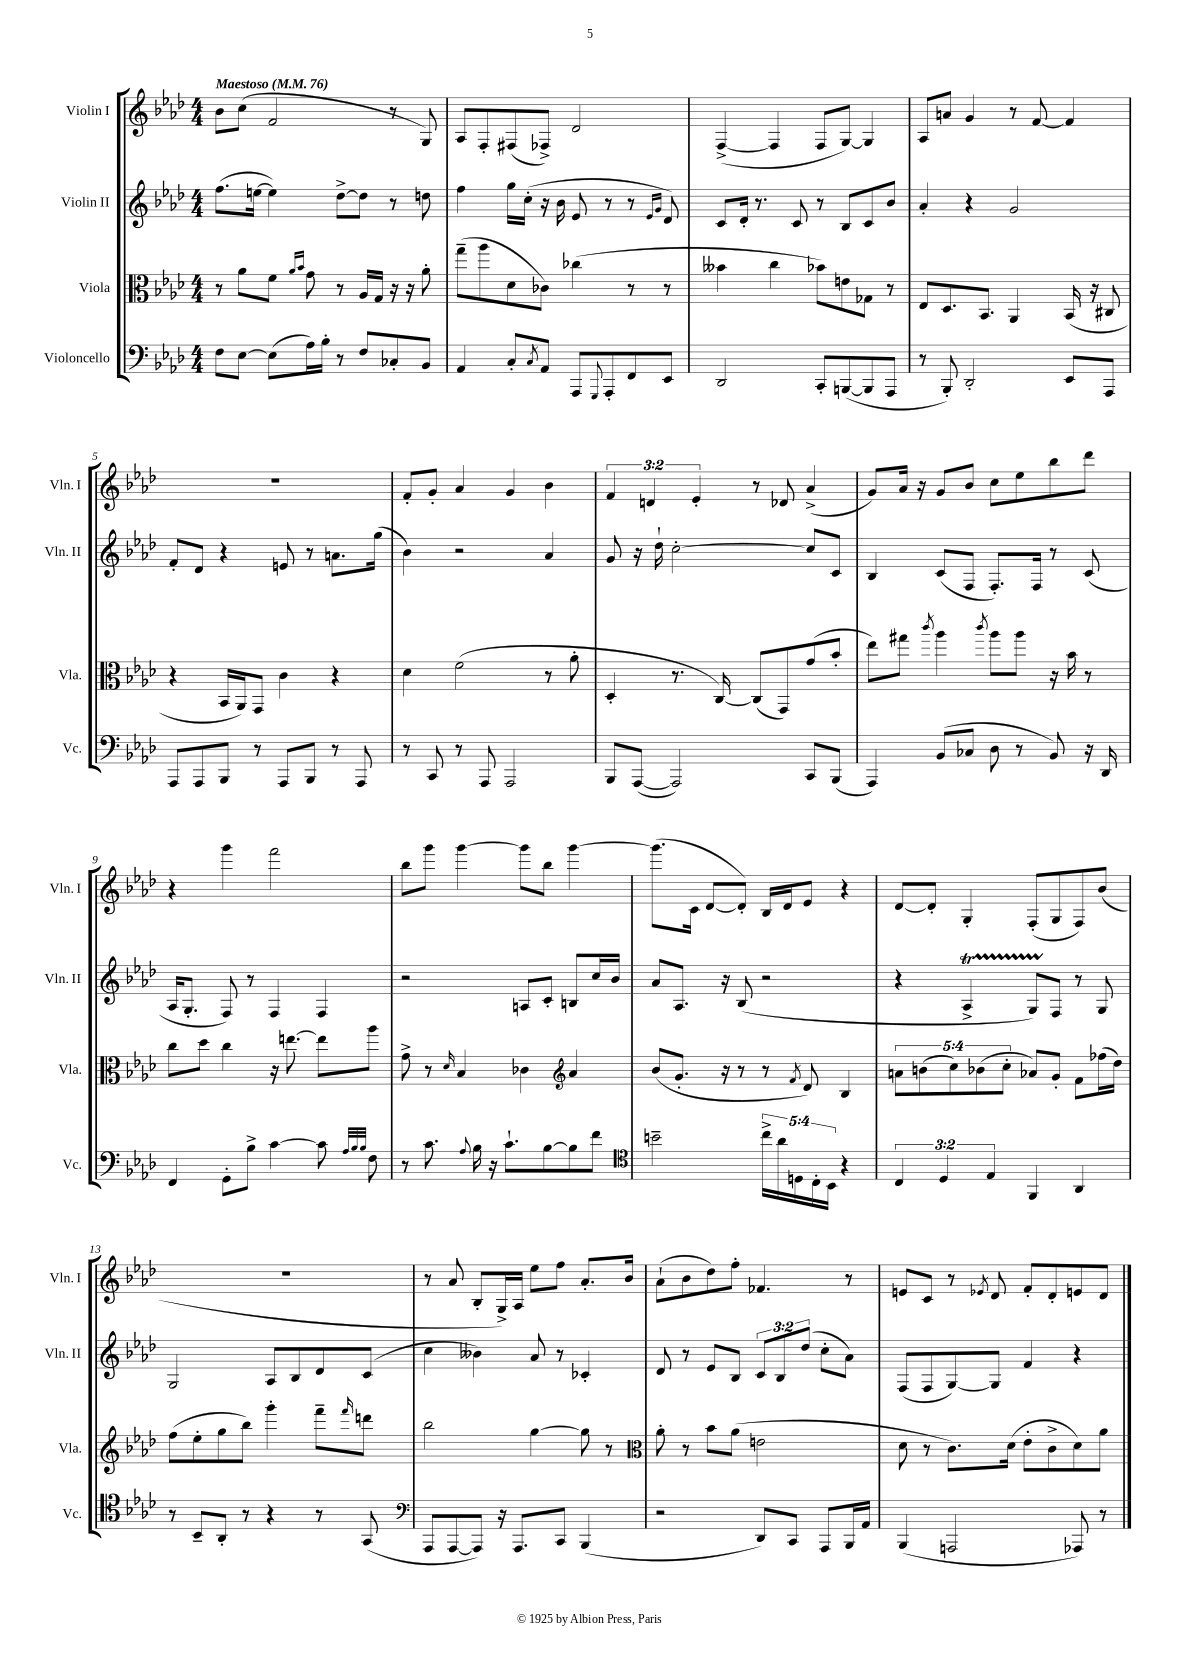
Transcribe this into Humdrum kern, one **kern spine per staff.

**kern	**kern	**kern	**kern
*staff4	*staff3	*staff2	*staff1
*clefF4	*clefC3	*clefG2	*clefG2
*k[b-e-a-d-]	*k[b-e-a-d-]	*k[b-e-a-d-]	*k[b-e-a-d-]
*M4/4	*M4/4	*M4/4	*M4/4
*MM76	*MM76	*MM76	*MM76
8F\L	8r	(8.ff\L	8b-\L
[8E-\J	8a-\L	.	(8cc\J
.	.	[16ee\Jk	.
(8E-\]L	8f\J	4ee\])	2f/
.	16qqa-/LL	.	.
.	16qqb-/JJ	.	.
16A-\L)	8g\	.	.
16B-'\JJ	.	.	.
8r	8r	[8dd-^\L	.
8F/L	16A-/LL	8dd-\]J	.
.	16G/JJ	.	.
8C-'/	16r	8r	8r
.	16r	.	.
8BB-/J	8a-'\	8dd\	8G/)
=	=	=	=
4AA-/	(8gg~\L	4ff\	8A-/L
.	8aa-\	.	8F'/
8C'/L	8d-\	16gg\LL	(8F#/
.	.	(16cc'\JJ	.
8qC/	.	.	.
8AA-/J	8c-\J)	16r	8F-^/J)
.	.	16b-\	.
8AAA-/L	(4cc-\	8e-/	2d-/
8qqGGG/	.	.	.
8AAA-'/	.	8r	.
8FF/	8r	8r	.
.	.	16qqe-/LL	.
.	.	16qqg/JJ	.
8EE-/J	8r	8d-/)	.
=	=	=	=
2DD-/	4b--\	8c/L	([4F^/
.	.	16d-'/Jk	.
.	.	8.r	.
.	4cc\	.	4F/]
.	.	8c/	.
8CC'/L	8b-\L)	8r	8F/L
([8BBB/	8e\	8B-/L	[8G/J)
8BBB/]	8G-\J	8c/	4G/]
8AAA-/J	8r	8b-/J	.
=	=	=	=
8r	8E-/L	4a-'/	8A-/L
8BBB-'/)	8.D-/	.	8a/J
2DD-'/	.	4r	4g/
.	8.BB-/J	.	.
.	4AA-/	2g/	8r
.	.	.	[8f/
8EE-/L	(16BB-/	.	4f/]
.	16r	.	.
8AAA-/J	8C#/	.	.
=	=	=	=
8AAA-/L	4r	8f'/L	1r
8AAA-/	.	8d-/J	.
8BBB-/J	16BB-/LL	4r	.
.	16AA-/J)	.	.
8r	8GG/J	.	.
8AAA-/L	4c\	8e/	.
8BBB-/J	.	8r	.
8r	4r	8.a\L	.
8AAA-/	.	.	.
.	.	(16gg\Jk	.
=	=	=	=
8r	4d-\	4b-\)	8f'/L
8CC/	.	.	8g'/J
8r	(2f\	2r	4a-/
8AAA-/	.	.	.
2AAA-/	.	.	4g/
.	8r	4a-/	4b-\
.	8a-'\	.	.
=	=	=	=
8BBB-/L	4D-'/	8g/	6f/
([8AAA-/J	.	16r	.
.	.	.	6d/
.	.	16dd-`\	.
2AAA-/])	8.r	[2cc'\	.
.	.	.	6e-'/
.	[16C/)	.	.
.	(8C/]L	.	8r
.	8GG/)	.	8d-/
8CC/L	(8g/	8cc/]L	(4a-^/
(8BBB-/J	8b-'/J	8c/J	.
=	=	=	=
4AAA-/)	8ee-\L)	4B-/	8g/L)
.	8gg#\J	.	16a-/Jk
.	.	.	16r
.	8qccc/	.	.
(8BB-/L	4aa-\	(8c/L	8g/L
8C-/J	.	8F/J	8b-/J
.	8qccc/	.	.
8D-\	8aa-\L	8.F'/L)	8cc\L
8r	8aa-\J	.	8ee-\
.	.	16F/Jk	.
8BB-/)	16r	8r	8bb-\
.	16b-\	.	.
16r	8r	(8c/	8ddd-\J
16DD-/	.	.	.
=	=	=	=
4FF/	8cc\L	16A-/LK	4r
.	.	8.G'/J	.
.	8dd-\J	.	.
8GG'\L	4cc\	8F/)	4ggg\
8B-^\J	.	8r	.
[4c\	16r	4F/	2fff\
.	[8.ee\	.	.
8c\]	8ee\]L	4F/	.
32qqA-/LLL	.	.	.
32qqB-/	.	.	.
32qqB-/JJJ	.	.	.
8F\	8aa-\J	.	.
=	=	=	=
8r	8g^\	2r	8bb-\L
8.c\	8r	.	8ggg\J
.	16qqd-/	.	.
.	4B-/	.	[4ggg\
8qqA-/	.	.	.
16B-\	.	.	.
16r	.	.	.
8.c`\L	.	.	.
.	4c-\	8A/L	8ggg\]L
[8B-\	.	8c'/J	8bb-\J
*	*clefG2	*	*
8B-\]	4a-/	8B/L	[4ggg\
8f\J	.	16cc/L	.
.	.	16b-/JJ	.
=	=	=	=
*clefC4	*	*	*
2b~\	(8b-/L	8a-/L	(8.ggg\]L
.	8.g'/J	8.A-/J	.
.	.	.	16c\Jk
.	.	.	[8d-/L
.	16r	16r	.
.	8r	(8B-/	8d-'/]J)
20cc^\LL	8r	2r	16B-/LL
20a-\	.	.	.
.	.	.	16d-/J
20D\	.	.	.
.	8qf/	.	.
.	8d-/)	.	8e-/J
20C'\	.	.	.
20BB-\JJ	.	.	.
4r	4B-/	.	4r
=	=	=	=
6C/	10a\L	4r	[8d-/L
.	(10b\	.	.
.	.	.	8d-'/]J
6D-/	.	.	.
.	10cc\)	.	.
.	.	4A-^/	4G'/
.	(10b-\	.	.
6E-/	.	.	.
.	10cc'\J	.	.
4FF/	8a-/L)	8G/L)	(8F'/L
.	8g'/J	8F/J	8G/
4AA-/	8f\L	8r	8F/)
.	(16ff-\L	8G/	(8b-/J
.	16dd-\JJ)	.	.
=	=	=	=
8r	(8ff\L	2G/	1r
8BB-~/L	8ee-'\	.	.
8AA-'/J	8gg\	.	.
8r	8bb-\J)	.	.
4r	4ggg'\	8A-/L	.
.	.	8B-/	.
8r	8fff~\L	8d-/	.
.	16qqfff/	.	.
(8GG/	8ddd\J	(8c/J	.
=	=	=	=
*clefF4	*	*	*
8AAA-/L	2bb-\	4cc\	8r
[8AAA-/	.	.	8a-/
8AAA-/]J)	.	4b--\)	8B-'/L
16r	.	.	16G^/L)
8.AAA-/L	.	.	16A-/JJ
.	[4gg\	8a-/	8ee-\L
8CC/J	.	8r	8ff\J
(4BBB-/	8gg\]	4c-'/	8.a-'/L
.	8r	.	.
.	.	.	16b-/Jk
=	=	=	=
*	*clefC3	*	*
2r	8a-'\	8d-/	(8a-`\L
.	8r	8r	8b-\
.	8b-\L	8e-/L	8dd-\)
.	(8a-\J	8B-/J	8ff'\J
8DD-/L)	2e\	12c/L	4.f-/
.	.	12B-/	.
8CC/J	.	.	.
.	.	(12dd-/J	.
8AAA-/L	.	8cc'\L	.
16BBB-/L	.	8a-\J)	8r
16AA-/JJ	.	.	.
=	=	=	=
(4BBB-/	8d-\	(8F/L	8e/L
.	8r	8F/	8c/J
2AAA/	8.c\L)	[8G/)	8r
.	.	.	8qe-/
.	.	8G/]J	8d-/
.	(16d-\Jk	.	.
.	8e-'\L	4f/	8f'/L
.	8c^\	.	8d-'/
8AAA-/)	8d-\)	4r	8e/
8r	8a-\J	.	8d-/J
==	==	==	==
*-	*-	*-	*-
